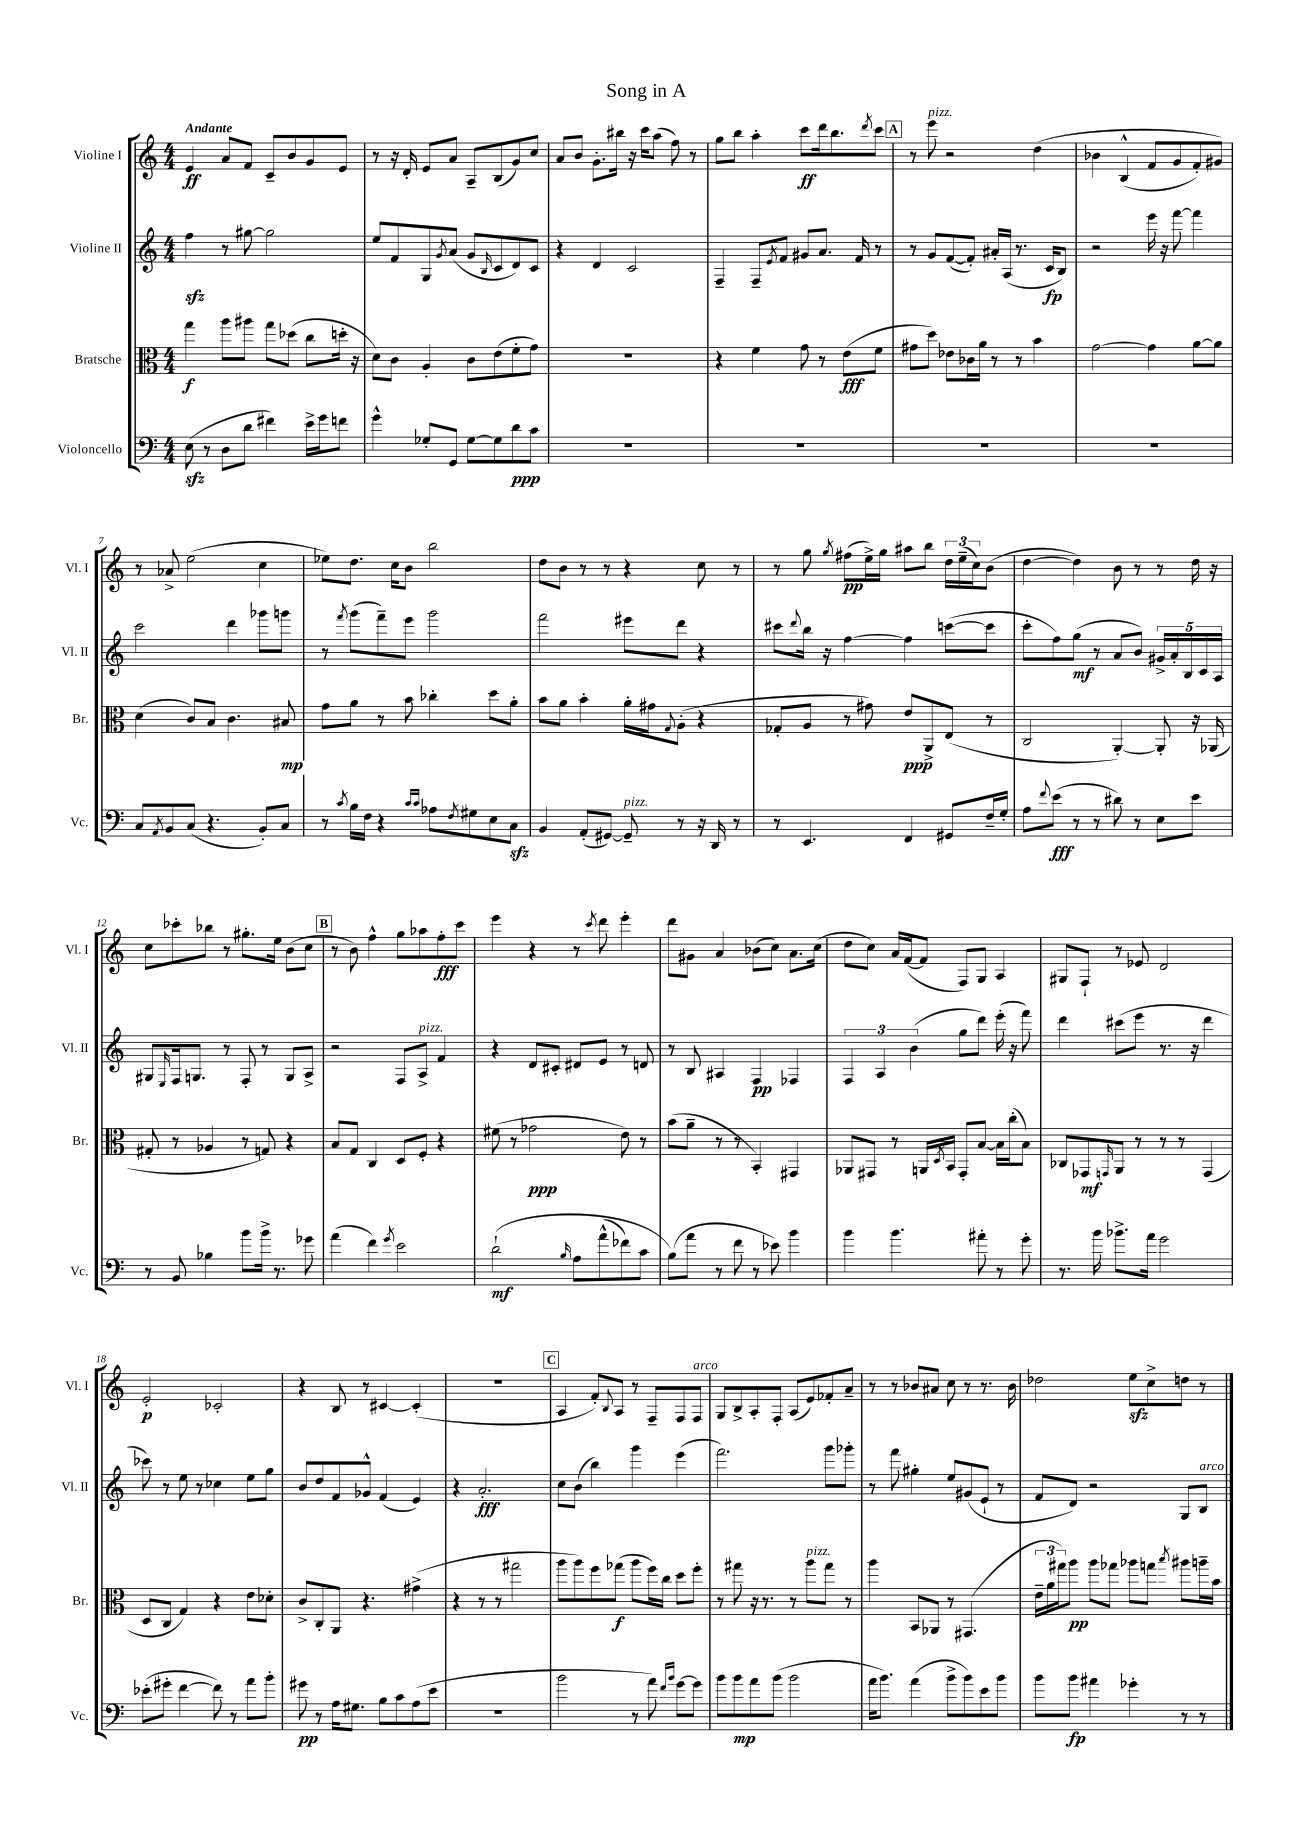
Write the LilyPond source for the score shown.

\header { title = "Song in A" }
<<
\new StaffGroup <<
\new Staff = "s0" \with { instrumentName = "Violine I" shortInstrumentName = "Vl. I" } {
    \clef treble \key c \major \numericTimeSignature \time 4/4 \tempo "Andante"
    e'4\ff a'8 f'8 c'8-- b'8 g'8 e'8 |
    r8 r16 d'16-. e'8 a'8 a8-- b8( g'8) c''8 |
    a'8 b'8 g'8.-. bis''16 r16 c'''16 a''8( f''8) r8 |
    g''8 b''8 a''4-. c'''8\ff d'''16 b''8. \acciaccatura { d'''8 } c'''8 |
    \mark \markup { \box "A" } r8 e'''8^\markup { \italic "pizz." } r2 d''4\( |
    bes'4 b4-^( f'8 g'8 f'8-.) gis'8\) |
    r8 aes'8-> e''2( c''4 |
    ees''8) d''8. c''16 b'8 b''2 |
    d''8 b'8 r8 r8 r4 c''8 r8 |
    r8 g''8 \acciaccatura { g''8 } fis''8\pp( e''16->) g''16 ais''8 b''8 \tuplet 3/2 { d''16 e''16--( c''16) } b'8( |
    d''4~ d''4) b'8 r8 r8 d''16 r16 |
    c''8 ces'''8-. bes''8 r8 gis''8.-. e''16 b'8( c''8 |
    \mark \markup { \box "B" } r8 b'8) f''4-^ g''8 aes''8 f''8-.\fff c'''8 |
    e'''4 r4 r8 \acciaccatura { c'''8 } d'''8 e'''4-. |
    d'''8 gis'8 a'4 bes'8( c''8) a'8. c''16( |
    d''8 c''8) a'16 f'16~( f'8 f8) g8 a4 |
    gis8 f8-! r8 ees'8 d'2 |
    e'2-.\p ces'2-. |
    r4 b8 r8 cis'4~ cis'4-.( |
    R1 |
    \mark \markup { \box "C" } a4 f'8-.) \appoggiatura { b8 } a8 r8 f8-- f8 f8^\markup { \italic "arco" } |
    g8 b8-> a8-. f8-. a8( e'8) fes'8-. a'8-- |
    r8 r8 bes'8 ais'8 c''8 r8 r8. bes'16 |
    des''2 e''8\sfz c''8-> d''8 r8 \bar "|." |
}
\new Staff = "s1" \with { instrumentName = "Violine II" shortInstrumentName = "Vl. II" } {
    \clef treble \key c \major \numericTimeSignature \time 4/4
    f''4\sfz r8 gis''8~ gis''2 |
    e''8 f'8 g8 \acciaccatura { g'8 } a'8( g'8 \grace { b16 } c'8 d'8) c'8 |
    r4 d'4 c'2 |
    f4-- f8-- \acciaccatura { e'8 } f'8 gis'8 a'8. f'16 r8 |
    \mark \markup { \box "A" } r8 g'8 f'8~( f'8-.) ais'16-. a16( r8. c'16\fp b8) |
    r2 e'''16 r16 f'''8~ f'''4 |
    c'''2 d'''4 ges'''8 g'''8 |
    r8 \acciaccatura { f'''8 } g'''8( f'''8--) e'''8 g'''2 |
    f'''2 eis'''8 d'''8 r4 |
    cis'''8 \appoggiatura { d'''8 } b''16 r16 f''4~ f''4 c'''8~( c'''8 |
    c'''8-. f''8) g''8\mf( r8 a'8 b'8) \tuplet 5/4 { gis'16-> a'16-. b16 c'16 a16 } |
    gis8 \grace { e16 } f16 g8. r8 f8-. r8 g8 a8-> |
    \mark \markup { \box "B" } r2 f8 a8->^\markup { \italic "pizz." } f'4 |
    r4 d'8 cis'8-. dis'8 e'8 r8 d'8 |
    r8 b8 ais4 f4\pp fes4 |
    \tuplet 3/2 { f4 a4 b'4( } g''8 d'''8) e'''16-.( r16 f'''8) |
    d'''4 cis'''8( e'''8 r8. r16 d'''4 |
    ces'''8) r8 e''8 r8 ces''4 e''8 g''8 |
    b'8 d''8 f'8 ges'8-^ f'4( e'4) |
    r4 a'2.-.\fff |
    \mark \markup { \box "C" } c''8 b'8( b''4) g'''4 e'''4( |
    f'''2.) g'''8 ges'''8-. |
    r8 f'''8 gis''4-. e''8 gis'8( e'8-! r8 |
    f'8 d'8) r2 g8 b8^\markup { \italic "arco" } \bar "|." |
}
\new Staff = "s2" \with { instrumentName = "Bratsche" shortInstrumentName = "Br." } {
    \clef alto \key c \major \numericTimeSignature \time 4/4
    g''4\f a''8 ais''8 g''8 des''8( c''8 d''16-. r16 |
    d'8) c'8 a4-. c'8 e'8( f'8-. g'8) |
    R1 |
    r4 f'4 g'8 r8 e'8\fff( f'8 |
    \mark \markup { \box "A" } gis'8 d''8) ees'8 ces'16 a'16 r8 r8 b'4 |
    g'2~ g'4 a'8~ a'8 |
    d'4( c'8) b8 c'4. bis8\mp |
    g'8 a'8 r8 b'8 ces''4-. d''8 a'8-. |
    b'8 a'8 b'4-. a'16-. gis'16 \appoggiatura { g8 } a8-.( r4 |
    ges8-. a8 r8 gis'8) e'8\ppp a,8-> e8( r8 |
    c2 a,4~-.) a,8-. r16 aes,16( |
    gis8-. r8 aes4 r8 g8) r4 |
    \mark \markup { \box "B" } b8 g8 c4 d8 f8-. r4 |
    fis'8( r8 ges'2\ppp e'8) r8 |
    b'8( a'8-- r8 r8 b,4-.) gis,4 |
    aes,8 gis,8 r8 a,16 \acciaccatura { d8 } b,16 gis,8-. b8~ b16 c''16-.( b8) |
    ces8 ges,8\mf \grace { g,16 } a,8 r8 r8 r8 g,4( |
    d8 c8 g4) r4 e'8 des'8-. |
    c'8-> c8-. a,8 r4. gis'4->( |
    r4 r8 r8 gis''2 |
    \mark \markup { \box "C" } a''8 a''8) f''8 ges''8\f( a''8 f''16) c''16 d''8 f''8-. |
    r8 gis''8 r16 r8. r8 a''8^\markup { \italic "pizz." } gis''8 r8 |
    a''4 b,8 aes,8 r8 gis,4.( |
    \tuplet 3/2 { e'16-- a'16 gis''16) } a''8\pp a''8 ges''8 aes''8 g''8 \acciaccatura { b''8 } ais''8 a''16-- b'16 \bar "|." |
}
\new Staff = "s3" \with { instrumentName = "Violoncello" shortInstrumentName = "Vc." } {
    \clef bass \key c \major \numericTimeSignature \time 4/4
    e8\sfz( r8 d8 d'8 fis'4) e'16-> g'16 f'8 |
    g'4-^ ges8-. g,8 ges8~ ges8 d'8\ppp c'8 |
    R1 |
    R1 |
    \mark \markup { \box "A" } R1 |
    R1 |
    c8 \acciaccatura { a,8 } b,8 c8( r4. b,8-.) c8 |
    r8 \acciaccatura { c'8 } b16 f16 r4 \grace { c'16 c'16 } aes8 \acciaccatura { f8 } gis8 e8 c8\sfz |
    b,4 a,8-.( gis,8~) gis,8--^\markup { \italic "pizz." } r8 r16 d,16 r8 |
    r8 e,4. f,4 gis,8 f16-- g16-. |
    a8 \appoggiatura { f'8 } e'8\fff( r8 r8 dis'8) r8 e8 e'8 |
    r8 b,8 bes4 b'8 b'16-> r8. ges'8 |
    \mark \markup { \box "B" } a'4( f'4) \acciaccatura { g'8 } e'2 |
    d'2-!\mf\( \grace { b16 } a8 a'8-^( fes'8) c'8 |
    b8(\) a'8 r8 f'8 r8 ees'8) b'4 |
    b'4 b'4. ais'8-. r8 g'8-. |
    r8. b'16 bes'8.-> a'16 g'2 |
    ees'8-.( gis'8-. f'4~ f'8) r8 a'8 b'8-. |
    gis'8\pp r8 a16 gis8. b8 c'8 a8( e'8 |
    R1 |
    \mark \markup { \box "C" } b'2 r8 a'8) \grace { f'16 b'16 } g'8~ g'8 |
    b'8 b'8\mp a'8 b'8( b'2 |
    a'16 b'8.) a'4( b'8-> b'8) e'8 b'8 |
    b'8 b'8\fp ais'4 ges'4-. r8 r8 \bar "|." |
}
>>
>>
